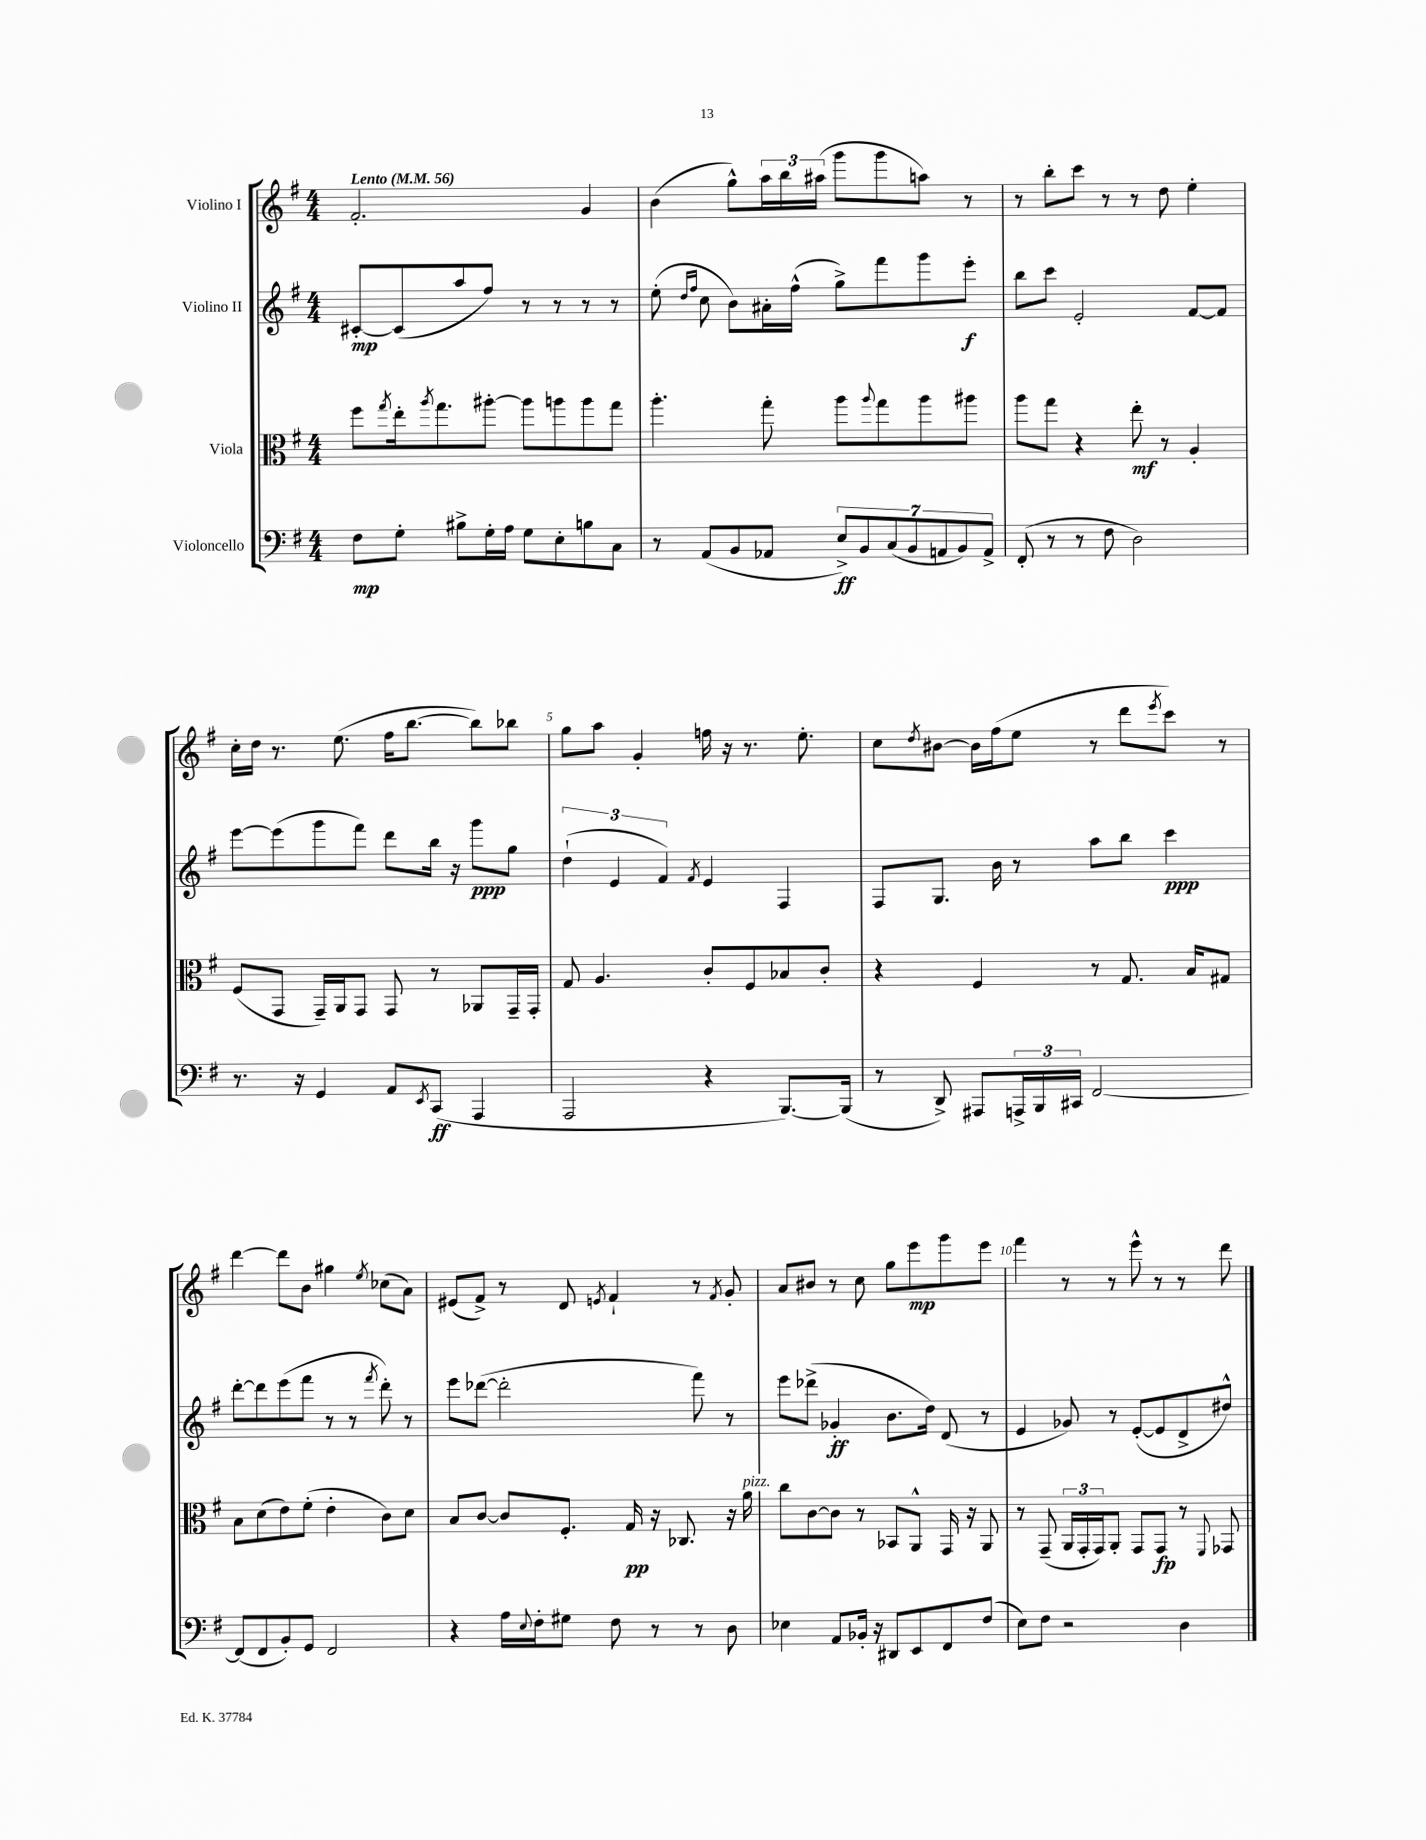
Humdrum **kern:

**kern	**dynam	**kern	**dynam	**kern	**dynam	**kern	**dynam
*part4	*part4	*part3	*part3	*part2	*part2	*part1	*part1
*staff4	*staff4	*staff3	*staff3	*staff2	*staff2	*staff1	*staff1
*I"Violoncello	*	*I"Viola	*	*I"Violino II	*	*I"Violino I	*
*clefF4	*	*clefC3	*	*clefG2	*	*clefG2	*
*k[f#]	*	*k[f#]	*	*k[f#]	*	*k[f#]	*
*M4/4	*	*M4/4	*	*M4/4	*	*M4/4	*
*MM56	*	*MM56	*	*MM56	*	*MM56	*
=1	=1	=1	=1	=1	=1	=1	=1
!	!	!	!	!	!	!LO:TX:a:B:t=Lento	!
8F#\L	mp	8ff#\L	.	[8c#X'/L	mp	2.f#'/	.
.	.	8qgg/	.	.	.	.	.
8G'\J	.	16ee'\k	.	(8c#/]	.	.	.
.	.	8qaa/	.	.	.	.	.
.	.	8.gg\	.	.	.	.	.
8B#X^\L	.	.	.	8aa/	.	.	.
16G'\L	.	[8aa#X'\J	.	8ff#/J)	.	.	.
16A\JJ	.	.	.	.	.	.	.
8G\L	.	8aa#\L]	.	8r	.	.	.
8E'\	.	8aan\	.	8r	.	.	.
8Bn\	.	8aa\	.	8r	.	4g/	.
8C\J	.	8gg\J	.	8r	.	.	.
=2	=2	=2	=2	=2	=2	=2	=2
8r	.	4.aa'\	.	(8ee'\	.	(4b\	.
.	.	.	.	16qqdd/LL	.	.	.
.	.	.	.	16qqff#/JJ	.	.	.
(8AA/L	.	.	.	8cc\	.	.	.
8BB/	.	.	.	8b\L)	.	8gg^^\L)	.
8AA-X/J	.	8gg'\	.	16a#X'\L	.	24aa\L	.
.	.	.	.	.	.	24bb\	.
.	.	.	.	(16ff#^^\JJ	.	.	.
.	.	.	.	.	.	(24aa#X\JJ	.
14E^/L)	ff	8aa\L	.	8gg^\L)	.	8ggg\L	.
14BB/	.	.	.	.	.	.	.
.	.	8qqaa/	.	.	.	.	.
.	.	8gg\	.	8fff#\	.	8ggg\	.
(14C/	.	.	.	.	.	.	.
14BB/	.	.	.	.	.	.	.
.	.	8aa\	.	8ggg\	.	8aan\J)	.
14AAn/	.	.	.	.	.	.	.
14BB/)	.	.	.	.	.	.	.
.	.	8aa#X\J	.	8eee'\J	f	8r	.
14AA^/J	.	.	.	.	.	.	.
=3	=3	=3	=3	=3	=3	=3	=3
(8FF#'/	.	8aa\L	.	8bb\L	.	8r	.
8r	.	8gg\J	.	8ccc\J	.	8bb'\L	.
8r	.	4r	.	2e'/	.	8ccc\J	.
8F#\	.	.	.	.	.	8r	.
2D\)	.	8ee'\	mf	.	.	8r	.
.	.	8r	.	.	.	8dd\	.
.	.	4A'/	.	[8f#/L	.	4ee'\	.
.	.	.	.	8f#/J]	.	.	.
!!LO:LB:g=z
=4	=4	=4	=4	=4	=4	=4	=4
8.r	.	(8F#/L	.	[8eee\L	.	16cc'\LL	.
.	.	.	.	.	.	16dd\JJ	.
.	.	8GG/J	.	(8eee\]	.	8.r	.
16r	.	.	.	.	.	.	.
4GG/	.	16GG~/LL)	.	8ggg\	.	.	.
.	.	16AA/J	.	.	.	(8.ee\	.
.	.	8GG/J	.	8fff#\J)	.	.	.
8AA/L	.	8GG/	.	8ddd\L	.	16ff#\KL	.
.	.	.	.	.	.	[8.bb\J	.
8qEE/	.	.	.	.	.	.	.
(8CC/J	ff	8r	.	16bb\Jk	.	.	.
.	.	.	.	16r	.	.	.
4AAA/	.	8AA-X/L	.	8ggg\L	ppp	8bb\L])	.
.	.	16GG~/L	.	8gg\J	.	8bb-X\J	.
.	.	16GG'/JJ	.	.	.	.	.
=5	=5	=5	=5	=5	=5	=5	=5
2AAA/	.	8G/	.	(6dd`\	.	8gg\L	.
.	.	4.A/	.	.	.	8aa\J	.
.	.	.	.	6e/	.	.	.
.	.	.	.	.	.	4g'/	.
.	.	.	.	6f#/)	.	.	.
.	.	.	.	8qf#/	.	.	.
4r	.	8c'/L	.	4e/	.	16ffn\	.
.	.	.	.	.	.	16r	.
.	.	8F#/	.	.	.	8.r	.
[8.BBB/L)	.	8B-X/	.	4F#/	.	.	.
.	.	.	.	.	.	8.ee'\	.
.	.	8c'/J	.	.	.	.	.
(16BBB/Jk]	.	.	.	.	.	.	.
=6	=6	=6	=6	=6	=6	=6	=6
8r	.	4r	.	8F#/L	.	8cc\L	.
.	.	.	.	.	.	8qdd/	.
8DD^/)	.	.	.	8.G/J	.	[8b#X\J	.
8AAA#X/L	.	4F#/	.	.	.	16b#\LL]	.
.	.	.	.	16b\	.	(16ff#\J	.
24AAAn^/L	.	.	.	8r	.	8ee\J	.
24BBB/	.	.	.	.	.	.	.
24CC#X/JJ	.	.	.	.	.	.	.
[2FF#/	.	8r	.	8aa\L	.	8r	.
.	.	8.G/	.	8bb\J	.	8ddd\L	.
.	.	.	.	.	.	8qeee/	.
.	.	.	.	4ccc\	ppp	8ccc\J)	.
.	.	16B/KL	.	.	.	.	.
.	.	8G#X/J	.	.	.	8r	.
!!LO:LB:g=z
=7	=7	=7	=7	=7	=7	=7	=7
(8FF#/L]	.	8B\L	.	[8ddd'\L	.	[4ddd\	.
8FF#/	.	(8d\	.	8ddd\]	.	.	.
8BB'/)	.	8e\)	.	(8eee\	.	8ddd\L]	.
8GG/J	.	(8f#'\J	.	8fff#\J	.	8b\J	.
2FF#/	.	4e'\	.	8r	.	4gg#X\	.
.	.	.	.	8r	.	.	.
.	.	.	.	8qfff#/	.	8qee/	.
.	.	8c\L)	.	8ddd'\)	.	(8cc-X\L	.
.	.	8d\J	.	8r	.	8a\J)	.
=8	=8	=8	=8	=8	=8	=8	=8
4r	.	8B/L	.	8eee\L	.	(8e#X/L	.
.	.	[8c/J	.	([8ddd-X\J	.	8f#^/J)	.
16A\LL	.	8c/L]	.	2ddd-'\]	.	8r	.
8qqE/	.	.	.	.	.	.	.
16F#'\J	.	.	.	.	.	.	.
8G#X\J	.	8.F#'/J	.	.	.	8d/	.
.	.	.	.	.	.	8qen/	.
8F#\	.	.	.	.	.	4f#`/	.
.	.	16G/	pp	.	.	.	.
8r	.	16r	.	.	.	.	.
.	.	8.C-X/	.	.	.	.	.
8r	.	.	.	8fff#\)	.	8r	.
.	.	.	.	.	.	8qf#/	.
8D\	.	16r	.	8r	.	8g'/	.
!	!	!LO:TX:a:i:t=pizz.	!	!	!	!	!
.	.	16a\	.	.	.	.	.
=9	=9	=9	=9	=9	=9	=9	=9
4E-X\	.	8cc\L	.	8eee\L	.	8a/L	.
.	.	[8c\	.	(8ddd-X^\J	.	8b#X/J	.
8AA/L	.	8c\J]	.	4g-X'/	ff	8r	.
16BB-X'/Jk	.	8r	.	.	.	8cc\	.
16r	.	.	.	.	.	.	.
8DD#X/L	.	8BB-X/L	.	8.b\L	.	8gg\L	.
8EE/	.	8AA^^/J	.	.	.	8eee\	mp
.	.	.	.	16dd\Jk)	.	.	.
8FF#/	.	16GG/	.	(8d/	.	8ggg\	.
.	.	16r	.	.	.	.	.
(8F#/J	.	8AA/	.	8r	.	8eee\J	.
=10	=10	=10	=10	=10	=10	=10	=10
8E\L)	.	8r	.	4e/	.	4fff#\	.
8F#\J	.	(8GG~/	.	.	.	.	.
2r	.	24AA/LL	.	8g-X/)	.	8r	.
.	.	24GG'/	.	.	.	.	.
.	.	24GG/J)	.	.	.	.	.
.	.	8AA'/J	.	8r	.	8r	.
.	.	8GG/L	.	([8e'/L	.	8eee^^\	.
.	.	8GG/J	fp	8e/]	.	8r	.
4D\	.	8r	.	8d^/	.	8r	.
.	.	8qqFF#/	.	.	.	.	.
.	.	8GG-X/	.	8dd#X^^/J)	.	8ddd\	.
==	==	==	==	==	==	==	==
*-	*-	*-	*-	*-	*-	*-	*-
